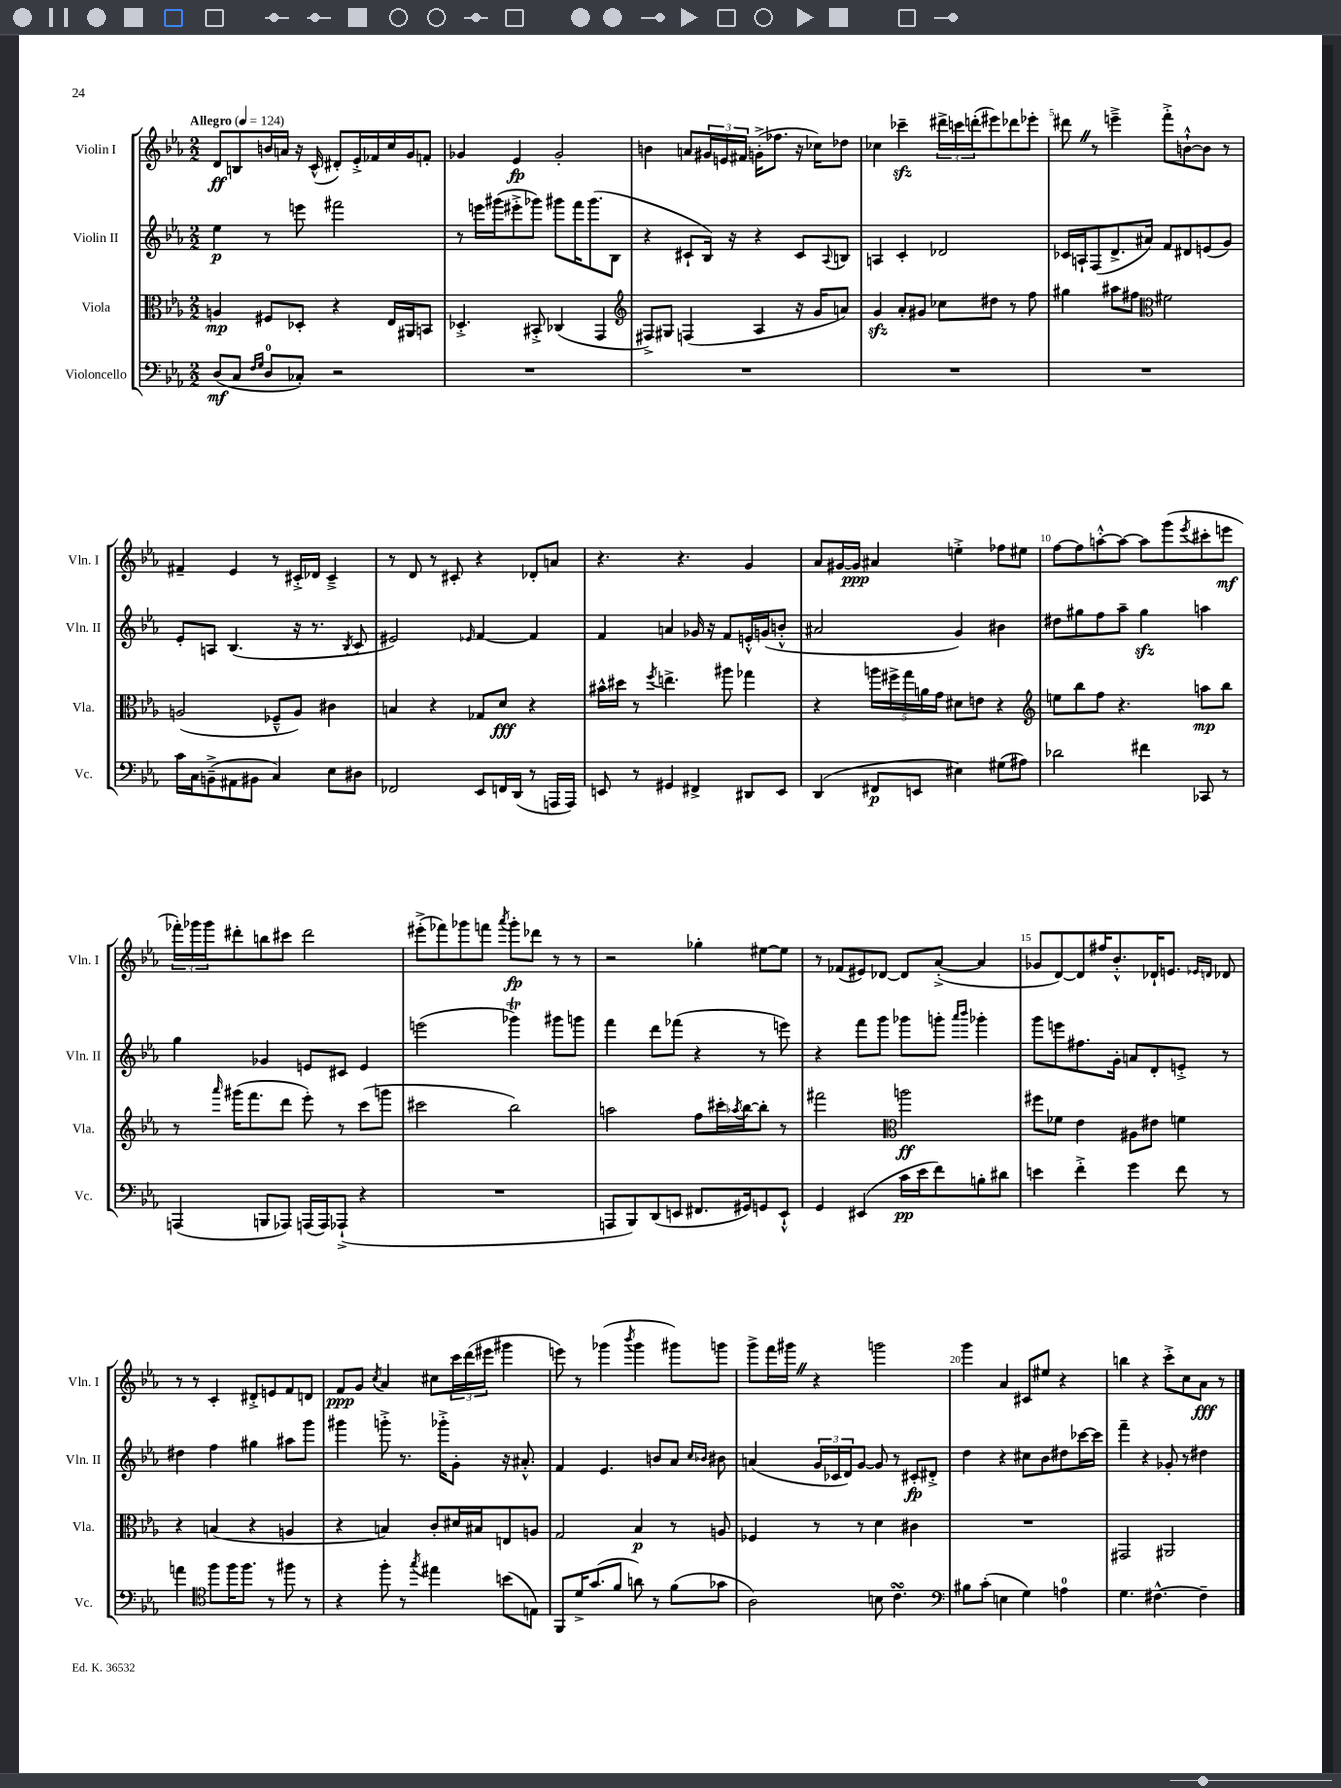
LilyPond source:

<<
\new StaffGroup <<
\new Staff = "s0" \with { instrumentName = "Violin I" shortInstrumentName = "Vln. I" } {
    \clef treble \key ees \major \numericTimeSignature \time 2/2 \tempo "Allegro" 4 = 124
    d'8\ff b8 b'16 a'16 r16 c'16-^( dis'8-.) ees'16-.-> fes'16 c''16 g'16 f'8-. |
    ges'4 ees'4\fp ges'2-. |
    b'4 a'8 \tuplet 3/2 { gis'16 e'16 fis'16 } g'16-.->( fes''8. r16 ces''16) des''8 |
    ces''4 ces'''4--\sfz \tuplet 3/2 { dis'''16-> c'''16 d'''16-.( } eis'''8) des'''8 ees'''8-. |
    dis'''8 \once \override BreathingSign.text = \markup { \musicglyph "scripts.caesura.straight" } \breathe r8 e'''4---> f'''8-.-> b'8~-!-^ b'8 r8 |
    fis'4-- ees'4 r8 cis'16-.-> des'16 cis'4---> |
    r8 d'8 r8 cis'8-. r4 des'8-. a'8 |
    r4. r4. g'4 |
    aes'8 gis'16~ gis'16\ppp ais'4 e''4-.-> fes''8 eis''8 |
    f''8~ f''8 a''8~-.-^ a''8~ a''8 g'''8( \acciaccatura { ees'''8 } cis'''8-. e'''8\mf |
    \tuplet 3/2 { fes'''16-.) ges'''16 ges'''16 } dis'''8-. b''8 cis'''8 dis'''2 |
    eis'''8-.->( fes'''8) ges'''8 f'''8 \acciaccatura { aes'''8 } ges'''8-.\fp des'''8 r8 r8 |
    r2 ges''4-. eis''8~ eis''8 |
    r8 fes'8( eis'8) des'8~ des'8 aes'8~-.->( aes'4 |
    ges'8 d'8~) d'8 fis''16 bes'8.-.-^ des'16-! e'8. \grace { ees'16 d'16 } des'8 |
    r8 r8 c'4-. dis'8-.-> e'8 f'8 d'8 |
    f'8\ppp g'8 \acciaccatura { c''8 } aes'4 cis''8 \tuplet 3/2 { c'''16 d'''16( eis'''16 } gis'''4 |
    e'''8) r8 ges'''4( \acciaccatura { bes'''8 } ges'''4 gis'''8) g'''8 |
    g'''8-> f'''16 gis'''16 \once \override BreathingSign.text = \markup { \musicglyph "scripts.caesura.straight" } \breathe r4 g'''2 |
    g'''4 aes'4 cis'8 eis''8 r4 |
    b''4 r4 c'''8-.-> c''8 aes'8\fff r8 \bar "|." |
}
\new Staff = "s1" \with { instrumentName = "Violin II" shortInstrumentName = "Vln. II" } {
    \clef treble \key ees \major \numericTimeSignature \time 2/2
    ees''4\p r8 e'''8 fis'''2 |
    r8 e'''16 gis'''16( eis'''8-.-> ges'''8) gis'''8 f'''16 gis'''8.( bes8 |
    r4 cis'8-! bes16) r16 r4 cis'8 \appoggiatura { aes8 } b8 |
    a4 c'4-. des'2 |
    ces'16 a16-! f8( d'8.-> ais'16) f'8 dis'8 e'8( g'8) |
    ees'8-. a8 bes4.( r16 r8. \acciaccatura { bes8 } c'8 |
    eis'2) \grace { ees'16 } f'4~ f'4 |
    f'4 a'4 ges'16 r16 f'8 e'16-.-^ g'16( b'8-.-^ |
    ais'2 g'4) bis'4 |
    dis''8 gis''8 f''8 aes''8-- gis''4\sfz a''4 |
    g''4 ges'4 e'8 cis'8 e'4 |
    e'''2( ges'''4\trill) gis'''8 g'''8 |
    f'''4 d'''8 fes'''8( r4 r8 e'''8) |
    r4 f'''8 g'''8 ges'''8 g'''8-. \grace { aes'''16 bes'''16 } ges'''4-. |
    g'''8 e'''8 fis''8. g'16-. a'8 d'8-. e'8-.-> r8 |
    dis''4 f''4 gis''4 ais''8 g'''8 |
    gis'''4 g'''8-.-> r8. ges'''16-.-> g'8-. r16 ais'8.-.-^ |
    f'4 ees'4. b'8 aes'8 \grace { c''16 bes'16 } bis'8 |
    a'4( \tuplet 3/2 { g'16 ces'16 d'16) } g'8~ g'8 r8 cis'8-.\fp dis'8-.-> |
    d''4 r4 cis''8 bes'8 dis''8 ces'''16~ ces'''16 |
    f'''4-- r4 ges'8-. r8 dis''4 \bar "|." |
}
\new Staff = "s2" \with { instrumentName = "Viola" shortInstrumentName = "Vla." } {
    \clef alto \key ees \major \numericTimeSignature \time 2/2
    a4\mp fis8 des8-. r4 ees16 ais,16 b,8 |
    des4.-.-> bis,8-.-> ces4( g,4 |
    \clef treble fis8->) gis8 f4( aes4 r16 g'16 a'8) |
    g'4\sfz aes'8-. gis'8 ces''8 dis''8 r8 f''8 |
    gis''4 ais''8 fis''8 \clef alto fis'2 |
    a2( fes8---^ a8) cis'4 |
    b4 r4 ges8 d'8\fff r4 |
    bis'16-^ dis''16 r8 \acciaccatura { f''8 } e''4.-> ais''8 ges''4 |
    r4 \tuplet 5/4 { a''16 fis''16-> g''16 a'16 g'16 } dis'8 e'8 r4 |
    \clef treble e''8 bes''8 f''8 r4. a''8\mp bes''8 |
    r8 \grace { aes'''16 } gis'''16( f'''8. d'''8 ees'''8-.) r8 c'''8( g'''8 |
    cis'''2 bes''2) |
    a''2 f''8 cis'''16-. \acciaccatura { aes''8 } bes''16~ bes''8-. r8 |
    fis'''2 \clef alto a''2\ff |
    fis''8 fes'8 ees'4 ais8 eis'8 f'4 |
    r4 b4( r4 a4 |
    r4 b4) c'8-. dis'16 bis16 e8 a8 |
    g2 bes4\p r8 a8 |
    fes4 r8 r8 d'4 cis'4 |
    R1 |
    gis,2 ais,2 \bar "|." |
}
\new Staff = "s3" \with { instrumentName = "Violoncello" shortInstrumentName = "Vc." } {
    \clef bass \key ees \major \numericTimeSignature \time 2/2
    d8\mf( c8 \grace { f16 g16 } d8-0 ces8-.) r2 |
    R1 |
    R1 |
    R1 |
    R1 |
    c'16 c16 b,8--->( ais,8 bis,8 c4) ees8 dis8 |
    fes,2 ees,8 f,16 d,16( r8 a,,16 a,,16) |
    e,8 r8 gis,4 fis,4-> dis,8 e,8 |
    d,4( fis,8\p e,8 eis4) gis8( ais8) |
    des'2 fis'4 ces,8 r8 |
    a,,4( b,,8 aes,,8) a,,16( a,,16) aes,,8-!->( r4 |
    R1 |
    a,,8 bes,,8) d,8( e,8 fis,8. gis,16) g,8 e,8-!-^ |
    g,4 eis,4( c'16\pp ees'16 f'8) b8-. dis'8 |
    e'4 f'4-.-> g'4 f'8 r8 |
    a'4 \clef tenor f''8 f''16 f''8. r8 fis''8 r8 |
    r4 f''8-. r8 \acciaccatura { g''8 } eis''4 b'8( e8) |
    f,8 d'16-> g'8.( f'8 a'8) r8 f'8( ges'8 |
    aes2) b8 c'4.\turn |
    \clef bass bis8 c'8-.( e4 g4) a4-0 |
    g4. fis4.~-^ fis4-- \bar "|." |
}
>>
>>
\layout { \context { \Score \override BarNumber.break-visibility = ##(#f #t #t) barNumberVisibility = #(every-nth-bar-number-visible 5) } }
